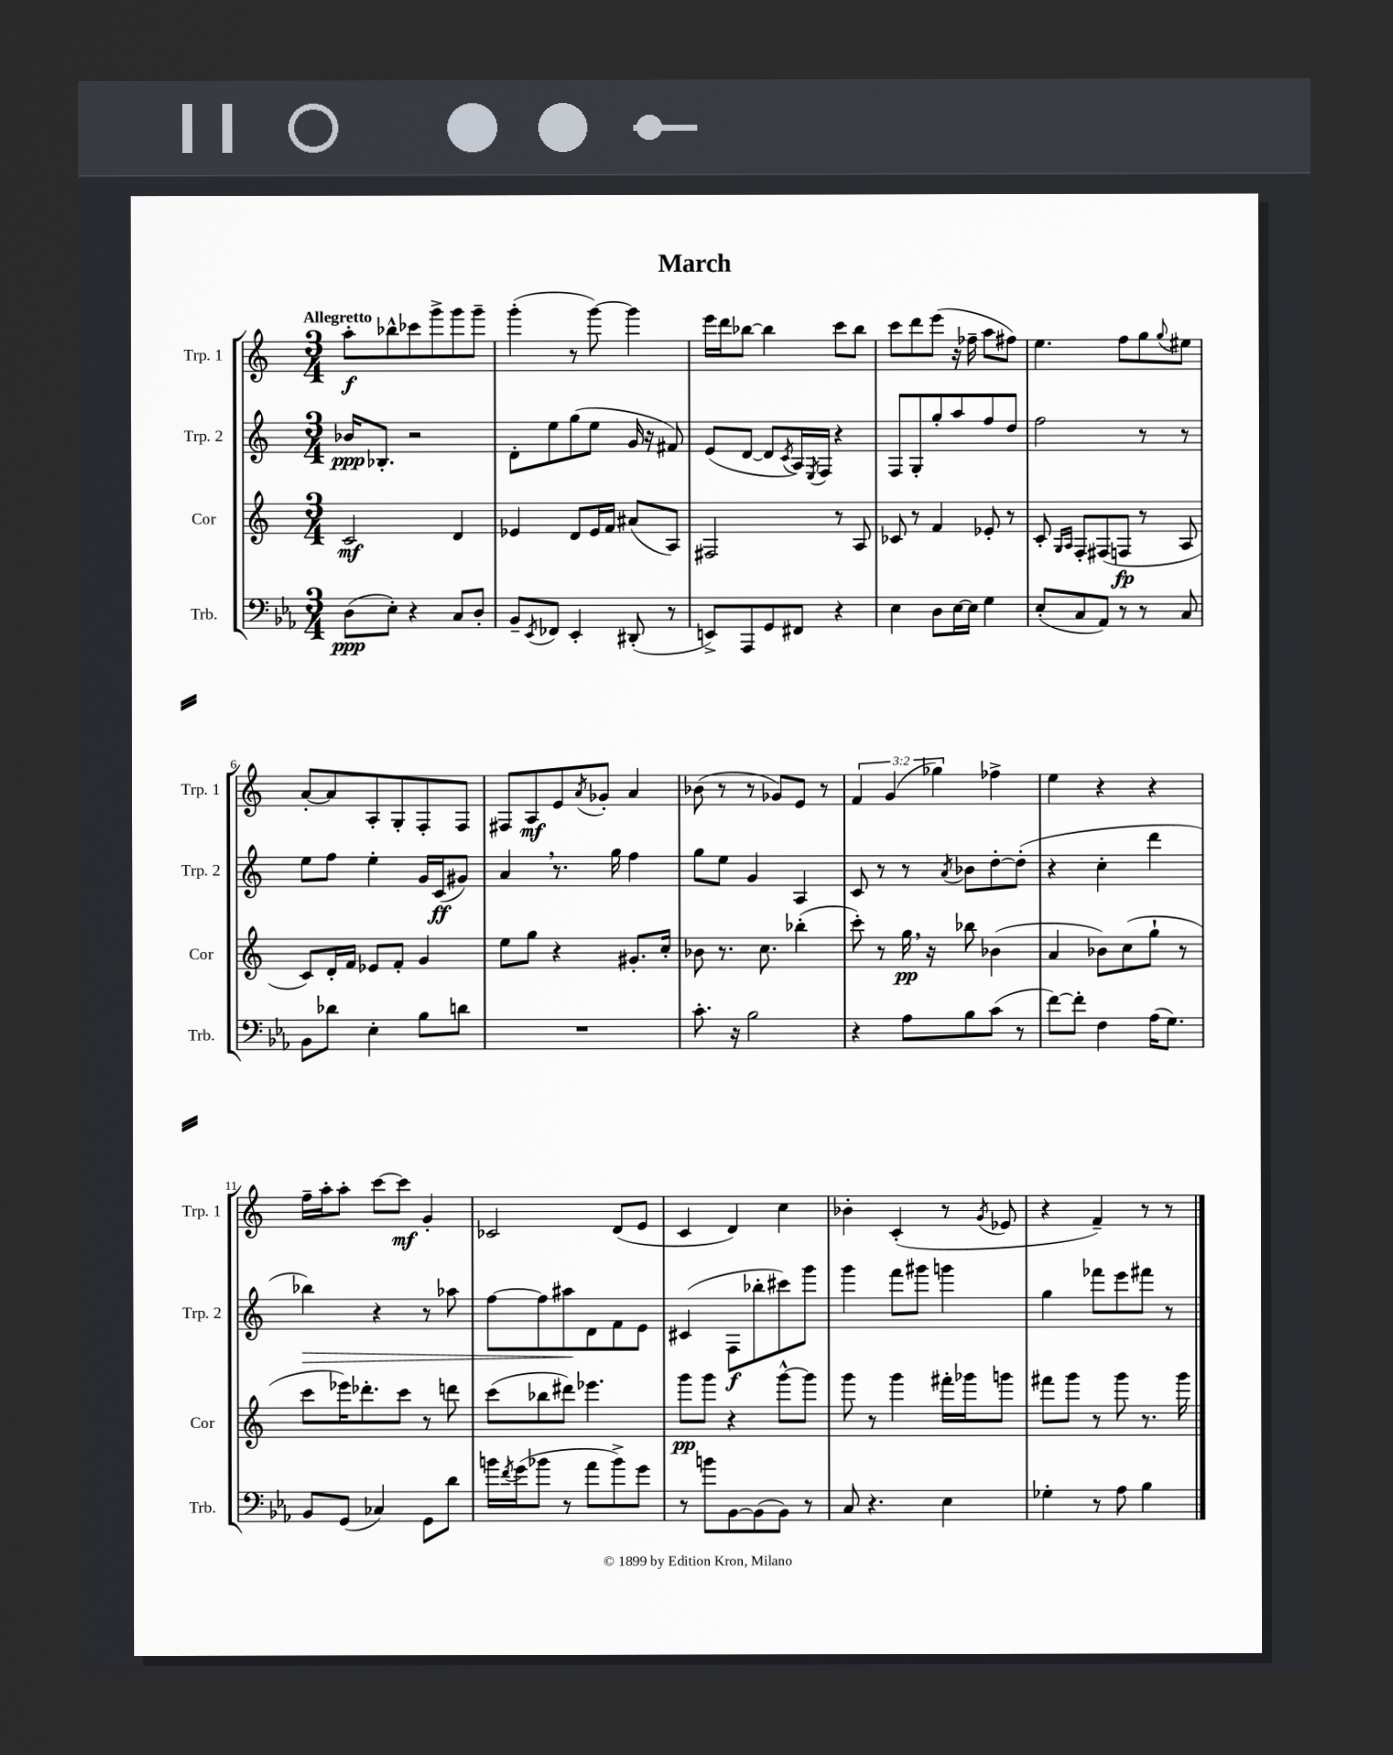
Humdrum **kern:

**kern	**kern	**kern	**kern
*staff4	*staff3	*staff2	*staff1
*clefF4	*clefG2	*clefG2	*clefG2
*k[b-e-a-]	*k[]	*k[]	*k[]
*M3/4	*M3/4	*M3/4	*M3/4
(8D	2c	16b-	8aa'
.	.	8.B-'	.
8E-')	.	.	8bb-^^
4r	.	2r	8ccc-
.	.	.	8ggg^
8C	4d	.	8ggg
8D'	.	.	8ggg~
=	=	=	=
8BB-~	4e-	8d'	(4ggg'
8qEE-	.	.	.
8FF-	.	8ee	.
4EE-'	8d	(8gg	8r
.	16e-	8ee	[8ggg)
.	16f	.	.
(8DD#'	(8a#	16g	4ggg]
.	.	16r	.
8r	8A)	8f#)	.
=	=	=	=
8EE^)	2F#	(8e	16eee
.	.	.	16ddd
8AAA-	.	[8d	[8bb-
8GG	.	8d]	4bb-]
.	.	8qc	.
8FF#	.	16A)	.
.	.	8qE	.
.	.	16F	.
4r	8r	4r	8ccc
.	8A	.	8bb-
=	=	=	=
4E-	8c-	8F	8ccc
.	8r	8G'	8ddd
8D	4f	8gg'	(8eee
[16E-	.	8aa	16r
16E-]	.	.	16ff-~
4G	8e-'	8ff	8aa
.	8r	8dd	8ff#)
=	=	=	=
(8E-'	8c'	2ff	4.ee
.	16qqG	.	.
.	16qqA	.	.
8C	8F'	.	.
8AA-)	(8F#	.	.
8r	8F	.	8ff
8r	8r	8r	8gg
.	.	.	8qqgg
8C	8A	8r	8ee#
=	=	=	=
8BB-	8c)	8ee	[8a'
8d-	16d'	8ff	8a]
.	16f	.	.
4E-'	8e-	4ee'	8A'
.	8f'	.	8G'
8B-	4g	16g	8F'
.	.	(16c	.
8d	.	8g#)	8F
=	=	=	=
2.r	8ee	4a	8F#
.	8gg	.	8A
.	4r	8.r	8e
.	.	.	8qa
.	.	.	8g-'
.	.	16gg	.
.	8.g#'	4ff	4a
.	16cc'	.	.
=	=	=	=
8.c'	8b-	8gg	(8b-
.	8.r	8ee	8r
16r	.	.	.
2B-	.	4g	8r
.	8.cc	.	.
.	.	.	8g-)
.	(4bb-'	4A	8e
.	.	.	8r
=	=	=	=
4r	8ccc')	8c	6f
.	8r	8r	.
.	.	.	(6g
8A-	16gg	8r	.
.	16r	.	.
.	.	.	6gg-)
.	.	8qa	.
8B-	8bb-	8b-	.
(8c	(4b-	[8dd'	4ff-^
8r	.	(8dd']	.
=	=	=	=
[8f)	4a	4r	4ee
8f']	.	.	.
4F	8b-)	4cc'	4r
.	(8cc	.	.
(16A-	8gg`	4ddd	4r
8.G)	.	.	.
.	8r	.	.
=	=	=	=
8BB-	8ccc	4bb-)	16ff~
.	.	.	16aa'
(8GG	16eee-)	.	8aa'
.	8.ddd-'	.	.
4C-)	.	4r	[8ccc
.	8ccc	.	8ccc]
8GG	8r	8r	4g'
8d	8ddd	8aa-	.
=	=	=	=
16b	(8ccc	[8ff	2c-
8qf	.	.	.
(16g	.	.	.
8b-	8bb-	8ff]	.
8r	8ddd#)	8aa#	.
8a-	4.eee-	8d	.
8b-^)	.	8f	(8d
8g	.	8e	8e
=	=	=	=
8r	8ggg	(4c#	4c
8b	8ggg	.	.
[8BB-	4r	8F	4d)
(8BB-]	.	8bb-'	.
8BB-)	[8ggg^^	8ccc#)	4cc
8r	8ggg]	8ggg	.
=	=	=	=
8C	8ggg	4ggg	4b-'
4.r	8r	.	.
.	4ggg	8fff	(4c'
.	.	8ggg#	.
4E-	16fff#'	4ggg	8r
.	16ggg-	.	.
.	.	.	8qg
.	8ggg	.	8e-
=	=	=	=
4G-'	8fff#	4gg	4r
.	8ggg	.	.
8r	8r	8fff-	4f~)
8A-	8ggg	8eee	.
4B-	8.r	8fff#	8r
.	.	8r	8r
.	16ggg	.	.
==	==	==	==
*-	*-	*-	*-
